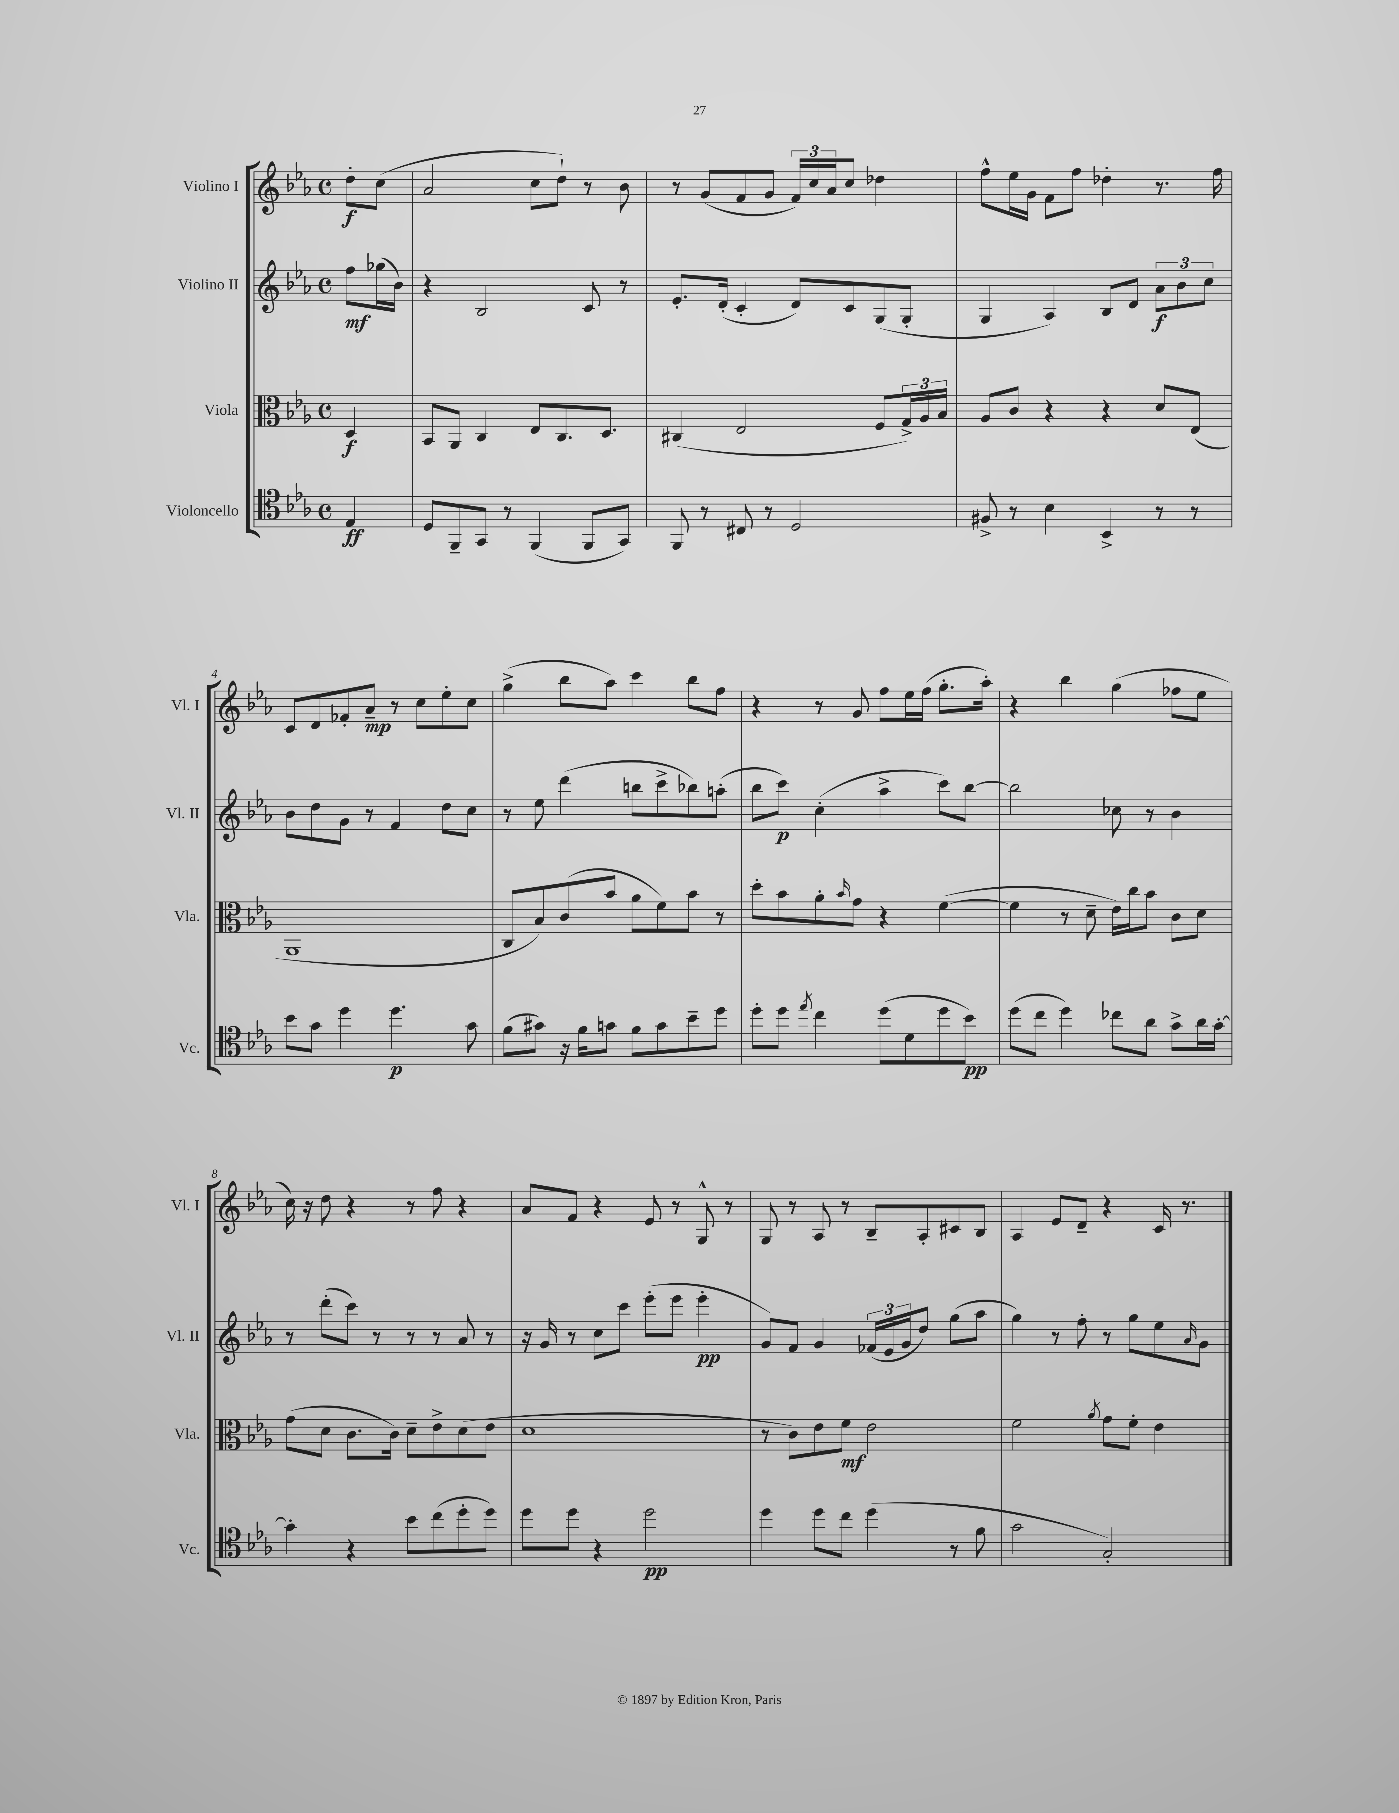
<<
\new StaffGroup <<
\new Staff = "s0" \with { instrumentName = "Violino I" shortInstrumentName = "Vl. I" } {
    \clef treble \key ees \major \defaultTimeSignature \time 4/4 \partial 4
    d''8-.\f c''8( |
    aes'2 c''8 d''8-!) r8 bes'8 |
    r8 g'8( f'8 g'8 \tuplet 3/2 { f'16) c''16 aes'16 } c''8 des''4 |
    f''8-^ ees''16 g'16 f'8 f''8 des''4-. r8. f''16 |
    c'8 d'8 fes'8-. aes'8--\mp r8 c''8 ees''8-. c''8 |
    g''4->( bes''8 aes''8) c'''4 bes''8 f''8 |
    r4 r8 g'8 f''8 ees''16 f''16( g''8.-. aes''16-.) |
    r4 bes''4 g''4( fes''8 ees''8 |
    c''16) r16 d''8 r4 r8 f''8 r4 |
    aes'8 f'8 r4 ees'8 r8 g8-^ r8 |
    g8 r8 aes8 r8 bes8-- aes8-. cis'8 bes8 |
    aes4 ees'8 d'8-- r4 c'16 r8. \bar "|." |
}
\new Staff = "s1" \with { instrumentName = "Violino II" shortInstrumentName = "Vl. II" } {
    \clef treble \key ees \major \defaultTimeSignature \time 4/4 \partial 4
    f''8\mf ges''16( bes'16) |
    r4 bes2 c'8 r8 |
    ees'8.-. d'16-.( c'4-. d'8) c'8 g8( g8-. |
    g4 aes4) bes8 d'8 \tuplet 3/2 { aes'8\f bes'8 c''8 } |
    bes'8 d''8 g'8 r8 f'4 d''8 c''8 |
    r8 ees''8 d'''4( b''8 c'''8-> bes''8) a''8-.( |
    bes''8 c'''8\p) c''4-.( aes''4-> c'''8) bes''8~ |
    bes''2 ces''8 r8 bes'4 |
    r8 d'''8-.( c'''8) r8 r8 r8 aes'8 r8 |
    r16 g'16 r8 c''8 c'''8 ees'''8-.( ees'''8 ees'''4-.\pp |
    g'8) f'8 g'4 \tuplet 3/2 { fes'16( ees'16 g'16 } d''8) g''8( aes''8 |
    g''4) r8 f''8-. r8 g''8 ees''8 \grace { aes'16 } g'8 \bar "|." |
}
\new Staff = "s2" \with { instrumentName = "Viola" shortInstrumentName = "Vla." } {
    \clef alto \key ees \major \defaultTimeSignature \time 4/4 \partial 4
    d4\f |
    bes,8 aes,8 c4 ees8 c8. d8. |
    cis4( ees2 f8 \tuplet 3/2 { g16->) aes16 bes16 } |
    aes8 c'8 r4 r4 d'8 ees8( |
    aes,1 |
    c8 bes8) c'8( bes'8 aes'8 f'8) bes'8 r8 |
    d''8-. bes'8 aes'8-. \grace { bes'16 } g'8 r4 f'4~( |
    f'4 r8 d'8-- ees'16) c''16 bes'8 c'8 d'8 |
    g'8( d'8 c'8. c'16) d'8-- ees'8-> d'8( ees'8 |
    d'1 |
    r8 c'8) ees'8 f'8\mf ees'2 |
    f'2 \acciaccatura { aes'8 } g'8 f'8-. ees'4 \bar "|." |
}
\new Staff = "s3" \with { instrumentName = "Violoncello" shortInstrumentName = "Vc." } {
    \clef tenor \key ees \major \defaultTimeSignature \time 4/4 \partial 4
    ees4\ff |
    d8 f,8-- g,8 r8 f,4( f,8 g,8) |
    f,8 r8 cis8 r8 d2 |
    fis8-> r8 bes4 bes,4-> r8 r8 |
    bes'8 g'8 d''4 d''4.\p g'8 |
    f'8( gis'8) r16 f'16 g'8 f'8 g'8 bes'8-- d''8 |
    d''8-. d''8 \acciaccatura { ees''8 } c''4 d''8( d'8 d''8 bes'8\pp) |
    d''8( c''8 d''4) ces''8 aes'8 g'8-> aes'16 g'16~-. |
    g'4-. r4 bes'8 c''8( d''8-. d''8) |
    d''8 d''8 r4 d''2\pp |
    d''4 d''8 c''8 d''4( r8 f'8 |
    g'2 g2-.) \bar "|." |
}
>>
>>
